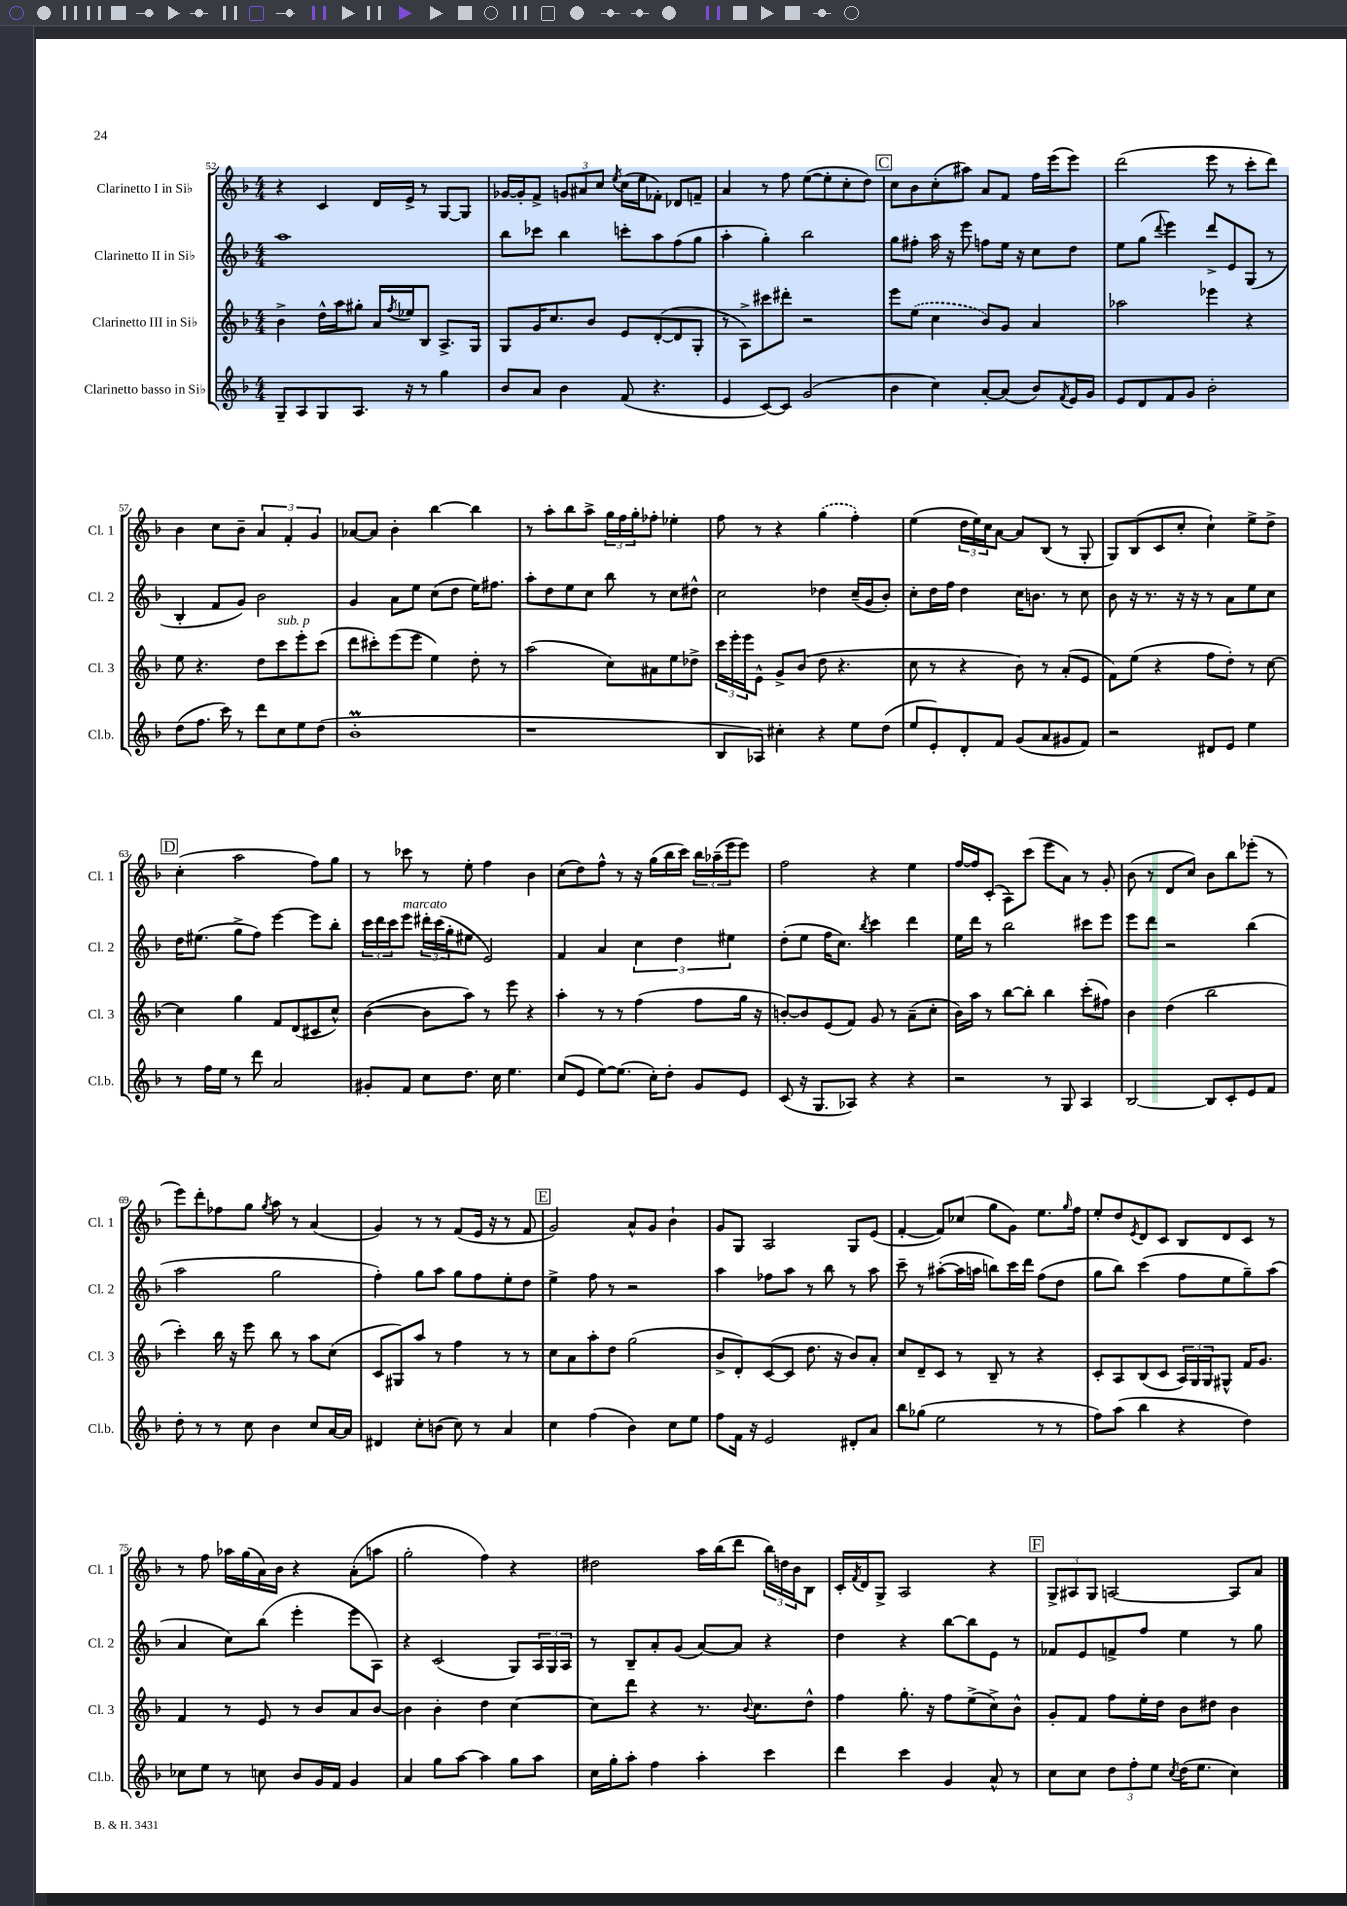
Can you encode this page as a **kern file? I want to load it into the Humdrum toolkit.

**kern	**kern	**kern	**kern
*staff4	*staff3	*staff2	*staff1
*clefG2	*clefG2	*clefG2	*clefG2
*k[b-]	*k[b-]	*k[b-]	*k[b-]
*M4/4	*M4/4	*M4/4	*M4/4
8G~	4b-^	1aa	4r
8A	.	.	.
8G	16dd^^	.	4c
.	16aa	.	.
8.A	8gg#'	.	.
.	16a	.	16d
.	8qff	.	.
16r	16ee-	.	16e^
8r	8B-	.	8r
4gg	8.A^	.	[8G
.	.	.	8G]
.	16G	.	.
=	=	=	=
8b-	8G	8bb-	[16g-
.	.	.	16g-']
8a	16g	8ccc-	8f^
.	8.cc	.	.
4b-	.	4bb-	12g
.	.	.	12a#
.	8b-	.	.
.	.	.	12cc
.	.	.	8qee
(8f	8e	8ccc'	(16cc
.	.	.	16ee
4.r	([8d'	8aa	8f-')
.	8d]	(8ff	8d-
.	8G'	8gg	8f~
=	=	=	=
4e	8r	4aa'	4a
.	8A^)	.	.
[8c)	8ccc#	4gg')	8r
8c]	8ddd#'	.	8ff
(2g	2r	2bb-	([8ee
.	.	.	8ee']
.	.	.	8cc'
.	.	.	8dd)
=	=	=	=
4b-	8eee	8gg	8cc
.	(8ee	8ff#'	8b-
4cc)	4cc	16aa	(8cc'
.	.	16r	.
.	.	8eee	8aa#)
[8a'	8b-)	8ff	8a
(8a]	8g	16ee	8f
.	.	16r	.
8b-)	4a	8cc	16ff
.	.	.	(16eee
8qf	.	.	.
16e	.	8dd	8eee)
16g	.	.	.
=	=	=	=
8e	2aa-	8ee	(2ddd
8d	.	(8gg	.
.	.	8qqddd	.
8f	.	4eee)	.
8g	.	.	.
2b-'	4eee-	8ddd^	8eee
.	.	8e	8r
.	4r	(8G	8ccc'
.	.	8r	8ddd)
=	=	=	=
(8dd	8ee	4B-'	4b-
8.ff	4.r	.	.
.	.	8f	8cc
16ccc)	.	.	.
8r	.	8g)	8b-~
8ddd	8dd	2b-	6a
8cc	8ccc	.	.
.	.	.	6f'
8ee	8eee'	.	.
.	.	.	6g
(8dd	(8ccc	.	.
=	=	=	=
1b-'	8ddd	4g	[8a-
.	8ccc#')	.	8a-]
.	(8eee	8a	4b-'
.	8eee	8ee	.
.	4ee)	(8cc	[4bb-
.	.	8dd	.
.	8dd'	16ee)	4bb-]
.	.	8.ff#	.
.	8r	.	.
=	=	=	=
1r	(2aa	8aa'	8r
.	.	8dd	8aa'
.	.	8ee	8bb-
.	.	8cc	8aa^
.	8cc)	8bb-	24gg
.	.	.	24ff
.	.	.	24gg'
.	8a#	8r	8ff-'
.	8ee	8cc	4ee-'
.	8dd-^	8dd#^^	.
=	=	=	=
8B-	24ccc	2cc	8ff
.	24eee'	.	.
.	24eee	.	.
8A-)	8e^^	.	8r
4cc#'	8g^	.	4r
.	(8b-	.	.
4r	8dd	4dd-	(4gg
.	4.r	.	.
8ee	.	(16cc~	4ff')
.	.	16g	.
(8dd	.	8b-')	.
=	=	=	=
8ee	8cc	8cc'	(4ee
8e')	8r	16dd	.
.	.	16ff	.
8d'	4r	4dd	24dd
.	.	.	24ee)
.	.	.	24cc
8f	.	.	[8a
(8g	8b-)	16cc	8a]
.	.	8.b	.
8a	8r	.	(8B-
8g#	(8a'	8r	8r
8f)	8e	8cc	8G'
=	=	=	=
2r	8f)	8b-	8G)
.	(8ee	16r	(8B-
.	.	8.r	.
.	4r	.	8c
.	.	16r	8cc'
.	.	16r	.
8d#	8ff	8r	4cc`)
8e	8dd')	8a	.
4ee	8r	8ee	8ee^
.	[8cc	8cc	8dd^
=	=	=	=
8r	4cc]	16dd	(4cc'
.	.	(8.ee#	.
16ff	.	.	.
16ee	.	.	.
8r	4gg	8gg^	2aa
8ddd	.	8ff)	.
2a	8f	[4eee	.
.	(8d	.	.
.	8c#	8eee]	8ff)
.	8cc^^)	8bb-'	8gg
=	=	=	=
8g#'	([4b-	24ccc	8r
.	.	24ddd	.
.	.	24ccc	.
8f	.	8eee	8ccc-
8cc	8b-]	24ddd#'	8r
.	.	(24ccc	.
.	.	24gg'	.
8.dd	8aa)	8ee#	8ee'
.	8r	2e)	4ff
16cc	.	.	.
4.ee	8eee	.	.
.	4r	.	4b-
=	=	=	=
(8cc	4aa'	4f	(8cc
8e	.	.	8dd)
[8ee)	8r	4a	8ff^^
(8.ee]	8r	.	8r
.	(4ff	6cc	16r
16cc')	.	.	(16gg
8dd'	.	.	16bb-
.	.	6dd	.
.	.	.	16ccc)
8g	8ff	.	24bb-
.	.	.	(24aa-~
.	.	6ee#	24eee
8e	16gg	.	8eee)
.	16r	.	.
=	=	=	=
(8c	[8b')	(8dd'	2ff
16r	8b]	8ee	.
8.G	.	.	.
.	(8e	16ff	.
.	.	8.cc)	.
8A-)	8f)	.	.
.	.	8qbb-	.
4r	8g	4ccc	4r
.	8r	.	.
4r	(8a~	4ddd	4ee
.	8cc'	.	.
=	=	=	=
2r	16b-)	16ee	[16ff
.	16aa	16ddd	16ff]
.	8r	8r	(8c'
.	[8bb-	2bb-	8A)
.	8bb-']	.	(8ccc
8r	4bb-	.	8eee
8G	.	.	8a)
4A	(8ccc'	8ccc#	8r
.	8ff#)	8eee	8g'
=	=	=	=
[2B-	4b-	8eee	(8b-
.	.	8ddd	8r
.	(4dd	2r	8d
.	.	.	8cc)
8B-]	2bb-	.	8b-
8c'	.	.	8bb-
8e	.	(4bb-	(8eee-'
8f	.	.	8r
=	=	=	=
8dd'	4ccc')	2aa	8eee)
8r	.	.	8ddd'
8r	16bb-	.	8ff-
.	16r	.	.
8cc	8eee	.	8gg
.	.	.	8qgg
4b-	8bb-	2gg	8aa
.	8r	.	8r
8cc	8aa	.	(4a
[16a	(8cc	.	.
16a]	.	.	.
=	=	=	=
4d#	8c	4ff')	4g)
.	8G#)	.	.
8cc'	8aa	8gg	8r
(8b	8r	8aa	8r
8cc)	4ff	8gg	(8f
8r	.	8ff	16e
.	.	.	16r
4a	8r	8ee'	8r
.	8r	8dd	8f
=	=	=	=
4cc	8cc	4ee^	2g)
.	8a	.	.
(4ff	8aa'	8ff	.
.	8dd	8r	.
4b-)	(2gg	2r	8a^^
.	.	.	8g
8cc	.	.	4b-`
8ee	.	.	.
=	=	=	=
8ff	8b-^	4aa	8g
16f	8d')	.	8G
16r	.	.	.
2e	([8c	8ff-	2A
.	8c]	8aa	.
.	8.dd	8r	.
.	.	8bb-	.
.	16r	.	.
8d#'	8b-)	8r	8G
8a	8a'	8aa	(8e
=	=	=	=
8bb-	8cc	8ccc~	[4f'
(8gg-	8d~	8r	.
2ee	8c	([8aa#'	8f])
.	8r	16aa#]	(8cc-
.	.	16aa	.
.	8B-~	8bb)	8gg
.	8r	16ccc	8g)
.	.	16ddd	.
8r	4r	(8ff	8.ee
8r	.	8dd	.
.	.	.	16qqgg
.	.	.	16ff
=	=	=	=
8ff)	8c'	8gg	8ee'
(8aa	8A	8bb-)	8dd
.	.	.	8qe
4bb-	(8B-	(4ccc	8d
.	8c	.	8c
4r	24A)	8ff	8B-
.	24G	.	.
.	24G	.	.
.	8G#^^	8ee	8d
4dd)	16f	8gg~)	8c
.	8.g	.	.
.	.	(8aa	8r
=	=	=	=
8cc-	4f	4a	8r
8ee	.	.	8ff
8r	8r	8cc)	16aa-
.	.	.	(16gg
8cc	8e	(8bb-	16a)
.	.	.	16b-
8b-	8r	4eee'	4r
16g	8b-	.	.
16f	.	.	.
4g	8a	8eee	(8a'
.	[8b-	8A)	8aa
=	=	=	=
4a	4b-]	4r	2gg'
8gg	4b-'	(2c	.
[8aa	.	.	.
4aa]	4dd	.	4ff)
8gg	[4cc	8G)	4r
8aa	.	24A	.
.	.	24G	.
.	.	24A	.
=	=	=	=
16cc	8cc]	8r	2dd#
16gg'	.	.	.
8aa'	8ddd	8B-~	.
4ff	4r	8a'	.
.	.	(8g	.
4aa'	8.r	[8a)	16aa
.	.	.	(16bb-
.	.	8a]	8ddd
.	8qqb-	.	.
.	8.cc	.	.
4ccc	.	4r	24bb-)
.	.	.	24dd
.	.	.	24b-
.	8dd^^	.	8B-
=	=	=	=
4ddd	4ff	4dd	16c'
.	.	.	8qf
.	.	.	16d
.	.	.	8G^
4ccc	8.gg'	4r	2A
.	16r	.	.
4g	8ff	[8bb-	.
.	(8ee^	8bb-]	.
8a^^	8cc^)	8e	4r
8r	8b-^^	8r	.
=	=	=	=
8cc	8g'	8f-	12G^
.	.	.	12A#
8cc	8f	8e	.
.	.	.	12G
12dd	8ff	8f^	[2A
12ff'	.	.	.
.	16ee'	8ff	.
12ee	.	.	.
.	16dd	.	.
8qcc	.	.	.
(16dd	8b-	4ee	.
8.ee	.	.	.
.	8dd#	.	.
4cc)	4b-	8r	8A]
.	.	8gg	8a
==	==	==	==
*-	*-	*-	*-
